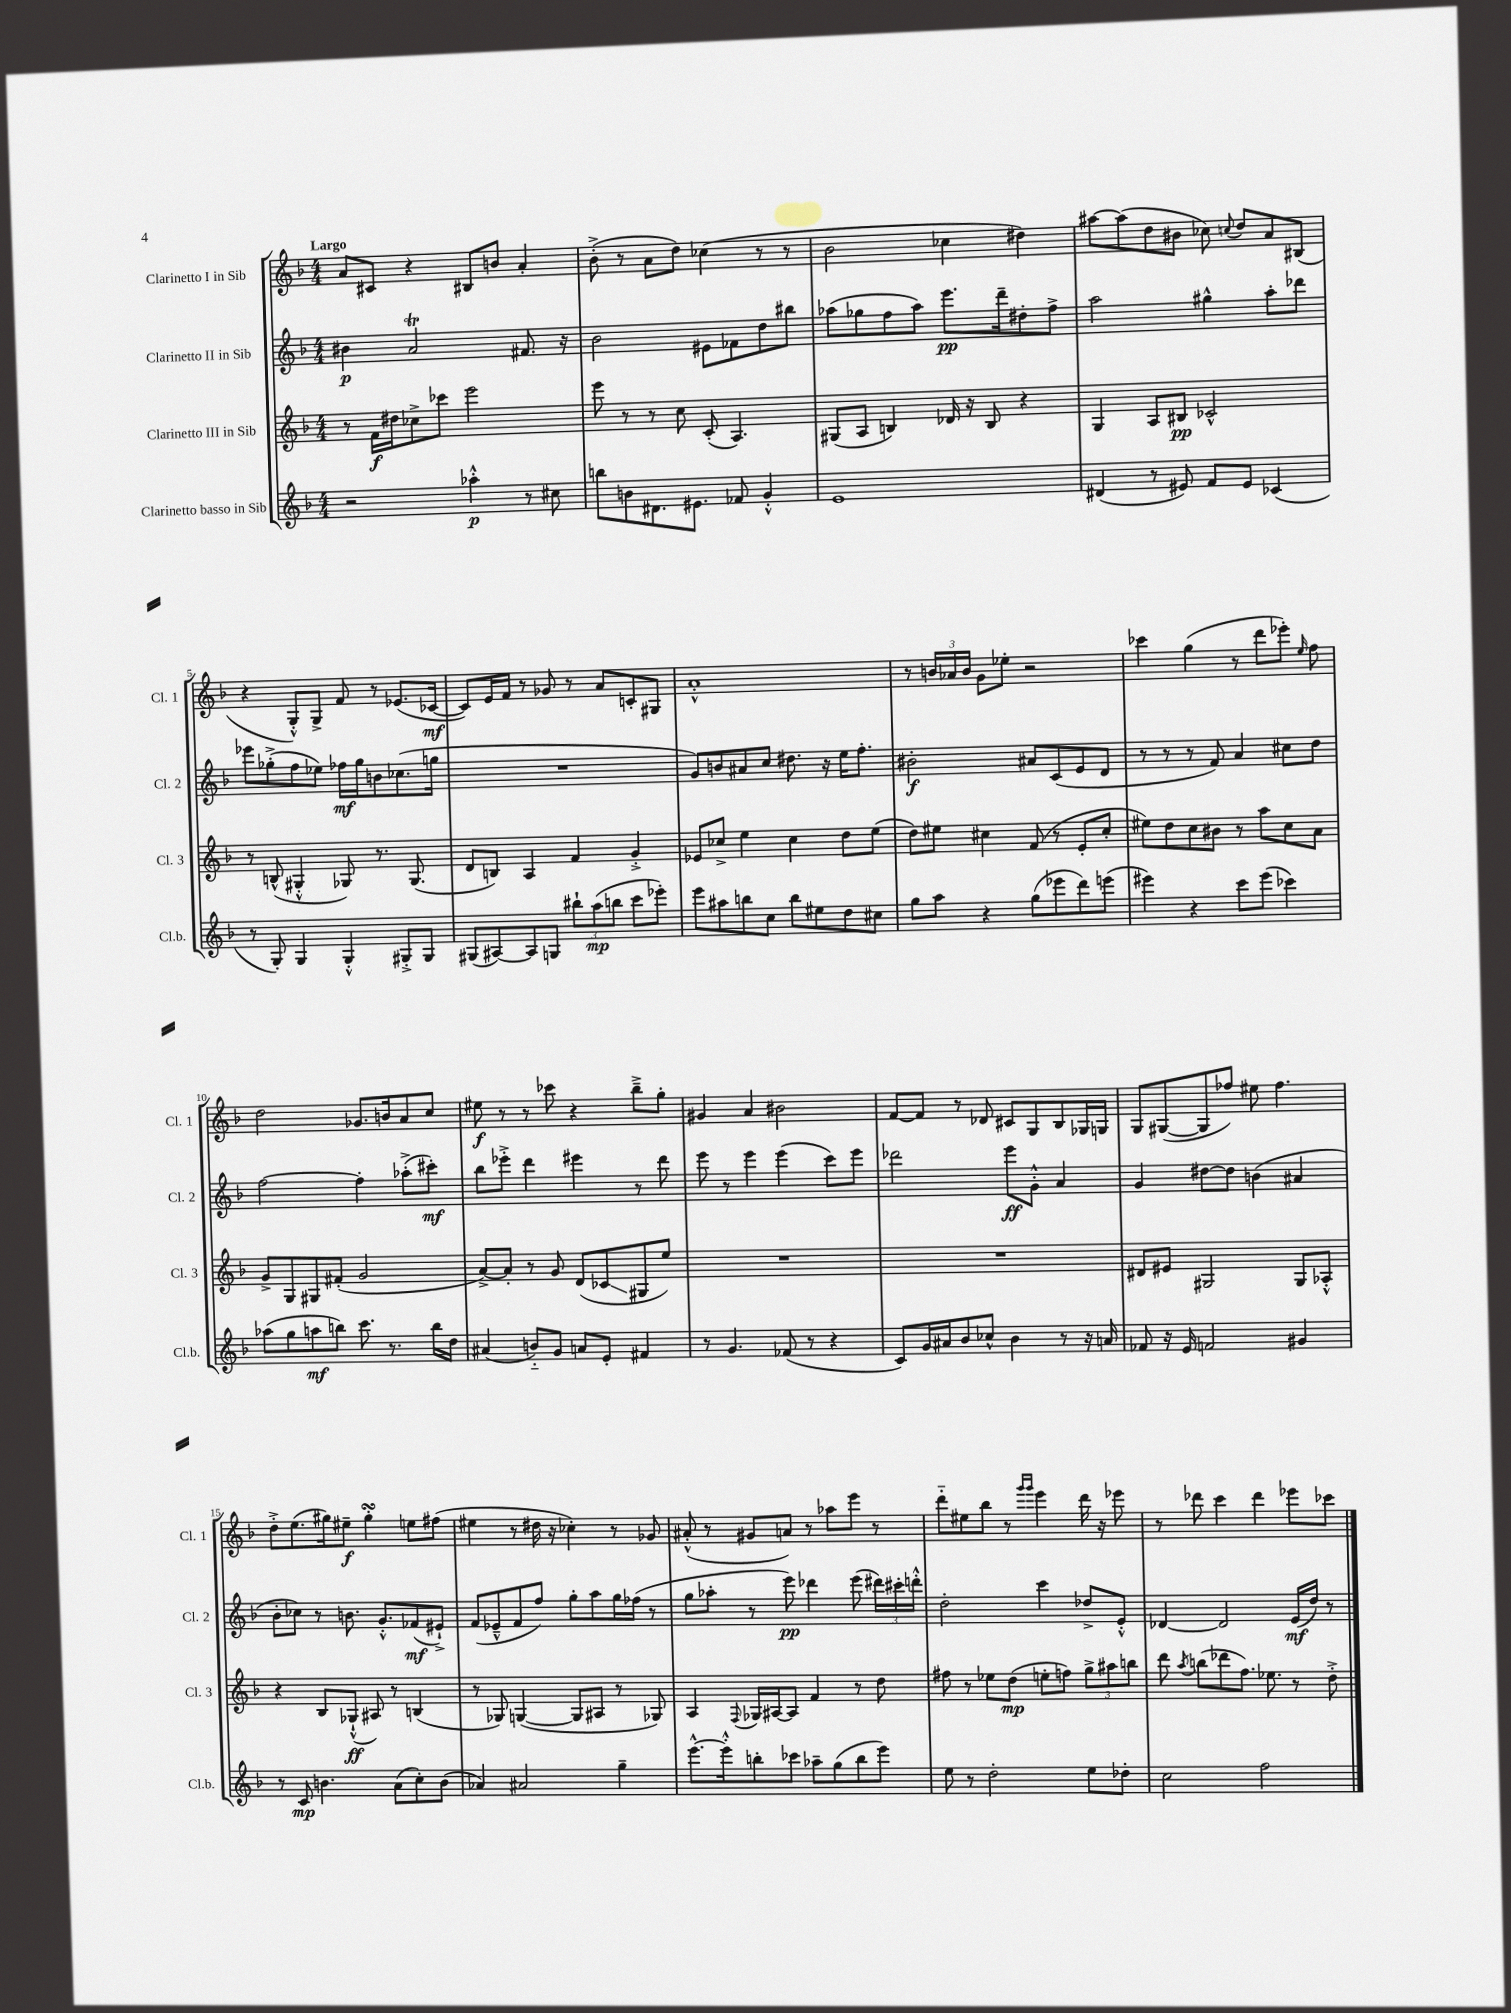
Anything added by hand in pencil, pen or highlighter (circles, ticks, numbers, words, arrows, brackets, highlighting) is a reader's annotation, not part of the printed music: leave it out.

**kern	**kern	**kern	**kern
*staff4	*staff3	*staff2	*staff1
*clefG2	*clefG2	*clefG2	*clefG2
*k[b-]	*k[b-]	*k[b-]	*k[b-]
*M4/4	*M4/4	*M4/4	*M4/4
2r	8r	4b#	8a
.	16f	.	8c#
.	16dd#	.	.
.	8cc-^	2a	4r
.	8ccc-	.	.
4aa-'^^	2eee	.	8B#
.	.	.	8b
8r	.	8.f#	4a'
8cc#	.	.	.
.	.	16r	.
=	=	=	=
8bb	8eee	2b-	(8b-'^
8b	8r	.	8r
8.d#	8r	.	8a
.	8cc	.	8dd)
8.e#	.	.	.
.	(8c'	8e#	(4cc-
8f-	4.A)	8f-	.
4g'^^	.	8dd	8r
.	.	8bb#	8r
=	=	=	=
1e	(8G#	(8aa-	2b-
.	8A	8gg-	.
.	4B)	8ff	.
.	.	8aa-)	.
.	16d-	8.eee	4cc-
.	16r	.	.
.	8B	.	.
.	.	16ddd~	.
.	4r	8dd#'	4dd#)
.	.	8ff^	.
=	=	=	=
(4d#	4G	2aa	[8aa#
.	.	.	(8aa#]
8r	8A	.	8dd
8e#)	8B#	.	8b#
8f	2c-^^	4gg#^^	8cc-)
.	.	.	8qqcc
8e#	.	.	8dd
(4c-	.	8aa'	8a
.	.	8ddd-	(8B#
=	=	=	=
8r	8r	8eee-	4r
8G')	(8B^^	(8gg-'^	.
4G	4G#'^^	8ff	8G'^^)
.	.	8ee-)	8G^
4G'^^	8G-)	16ff-	8f
.	.	16gg-	.
.	8.r	8b	8r
8G#'^	.	(8.cc-	(8.e-
.	(8.G-	.	.
8G#	.	.	.
.	.	16gg	[16c-
=	=	=	=
(8G#	8d	1r	8c-])
[8A#)	8B)	.	16e
.	.	.	16f
8A#]	4A	.	8r
8G	.	.	8g-
12bb#`	4f	.	8r
(12aa	.	.	.
.	.	.	8a
12bb	.	.	.
8ccc	4g'^	.	8c'
8eee-')	.	.	8G#
=	=	=	=
8eee	8e-	8g)	1a'^^
8aa#	8cc-^	8b	.
8bb	4ee	8a#	.
8cc	.	8cc	.
8bb	4cc-	8.dd#	.
8ee#	.	.	.
.	.	16r	.
8dd	8dd	16ee	.
.	.	8.ff'	.
8cc#	(8ee	.	.
=	=	=	=
8gg	8dd)	2b#'	8r
8aa	8ee#	.	24b
.	.	.	24a-
.	.	.	24b
4r	4cc#	.	8g
.	.	.	8ee-'
(8gg	(8f	8a#	2r
8eee-	8r	(8c	.
8ddd)	8e'	8e	.
(8eee	8cc#'	8d	.
=	=	=	=
4eee#)	8ee#)	8r	4ccc-
.	8dd	8r	.
4r	8cc	8r	(4gg
.	8b#	8f)	.
8ccc	8r	4a	8r
(8eee#	8aa	.	8ddd
4ccc-)	8cc	8cc#	8eee-')
.	.	.	16qqee
.	8a	8dd	8ff
=	=	=	=
(8aa-	8g^	[2ff	2dd
8gg	8G	.	.
8aa	8G#	.	.
8bb)	(8f#'	.	.
8.ccc	2g	4ff']	8.g-
8.r	.	.	16b
.	.	(8aa-'^	8a
16bb	.	8ccc#')	8cc
16dd	.	.	.
=	=	=	=
(4a#	[8a^)	8bb-	8ee#
.	8a']	8eee-'^	8r
8b'~)	8r	4ddd	8r
8g	8g	.	8ccc-
8a	(8d	4eee#	4r
8e'	8c-	.	.
4f#	8G#	8r	8bb-~^
.	8ee)	8ddd	8gg'
=	=	=	=
8r	1r	8eee	4g#
4.g	.	8r	.
.	.	4eee	4a
(8f-	.	(4eee	2b#
8r	.	.	.
4r	.	8ccc)	.
.	.	8eee	.
=	=	=	=
8c)	1r	2ddd-	[8f
16g	.	.	8f]
16a#	.	.	.
8b-	.	.	8r
8cc-^^	.	.	8d-
4b-	.	8eee	8c#
.	.	8g'^^	8G
8r	.	4a	8B-
16r	.	.	16G-
16a	.	.	16G
=	=	=	=
8f-	8d#	4g	8G
16r	8e#	.	([8G#
16e	.	.	.
2f	2G#	[8dd#	8G#]
.	.	8dd#]	8ff-)
.	.	(4b	8ee#
.	.	.	4.ff-
4g#	8G#	4a#	.
.	8A-'^^	.	.
=	=	=	=
8r	4r	8b-'	8dd'^
8c	.	8cc-)	(8.ee
4.b	8B-	8r	.
.	.	.	16gg#)
.	(8G-`^^	8.b	8ee#~
.	8A#)	.	4gg#'
.	.	8.g'^^	.
(8a	8r	.	.
8cc')	(4B	(8f-	8ee
(8b	.	8e#`^)	(8ff#
=	=	=	=
4a-)	8r	(8f	4ee#
.	8G-)	8e-~^^	.
2a#	([4G	8f	8r
.	.	8ff)	16dd#
.	.	.	16r
.	8G]	8gg'	4cc-')
.	8A#	8aa	.
4gg~	8r	16gg	8r
.	.	(16ff-	.
.	8G-)	8r	8g-
=	=	=	=
[8.eee^^	4A	8gg	(8a#'^^
.	.	8aa-'	8r
16eee'^^]	.	.	.
.	8qqF	.	.
8bb'	16G-	8r	8g#
.	[16A#	.	.
8ccc-	8A#]	8eee)	8a)
8aa-~	4f	4ddd-	8r
(8gg	.	.	8aa-
8bb	8r	(8eee	8eee
8eee)	8dd	24ddd#)	8r
.	.	24ccc#'	.
.	.	24ddd'^^	.
=	=	=	=
8ee	8ff#	2dd'	8ddd'~
8r	8r	.	8ee#
2dd'	8ee-	.	8bb-
.	(8dd	.	8r
.	.	.	16qqggg
.	.	.	16qqggg
.	8ee'	4ccc	4eee
.	8ff)	.	.
8ee	12gg^	8dd-^	16ddd
.	.	.	16r
.	12aa#	.	.
8dd-'	.	8e'^^	8eee-
.	12bb	.	.
=	=	=	=
2cc	8ddd	[4d-	8r
.	8qaa	.	.
.	(8bb	.	8ddd-
.	8ddd-	2d-]	4ccc
.	8.ff)	.	.
2ff	.	.	4ddd-
.	8.ee-	.	.
.	8r	(16e	8eee-
.	.	16dd)	.
.	8dd'^	8r	8ccc-
==	==	==	==
*-	*-	*-	*-
